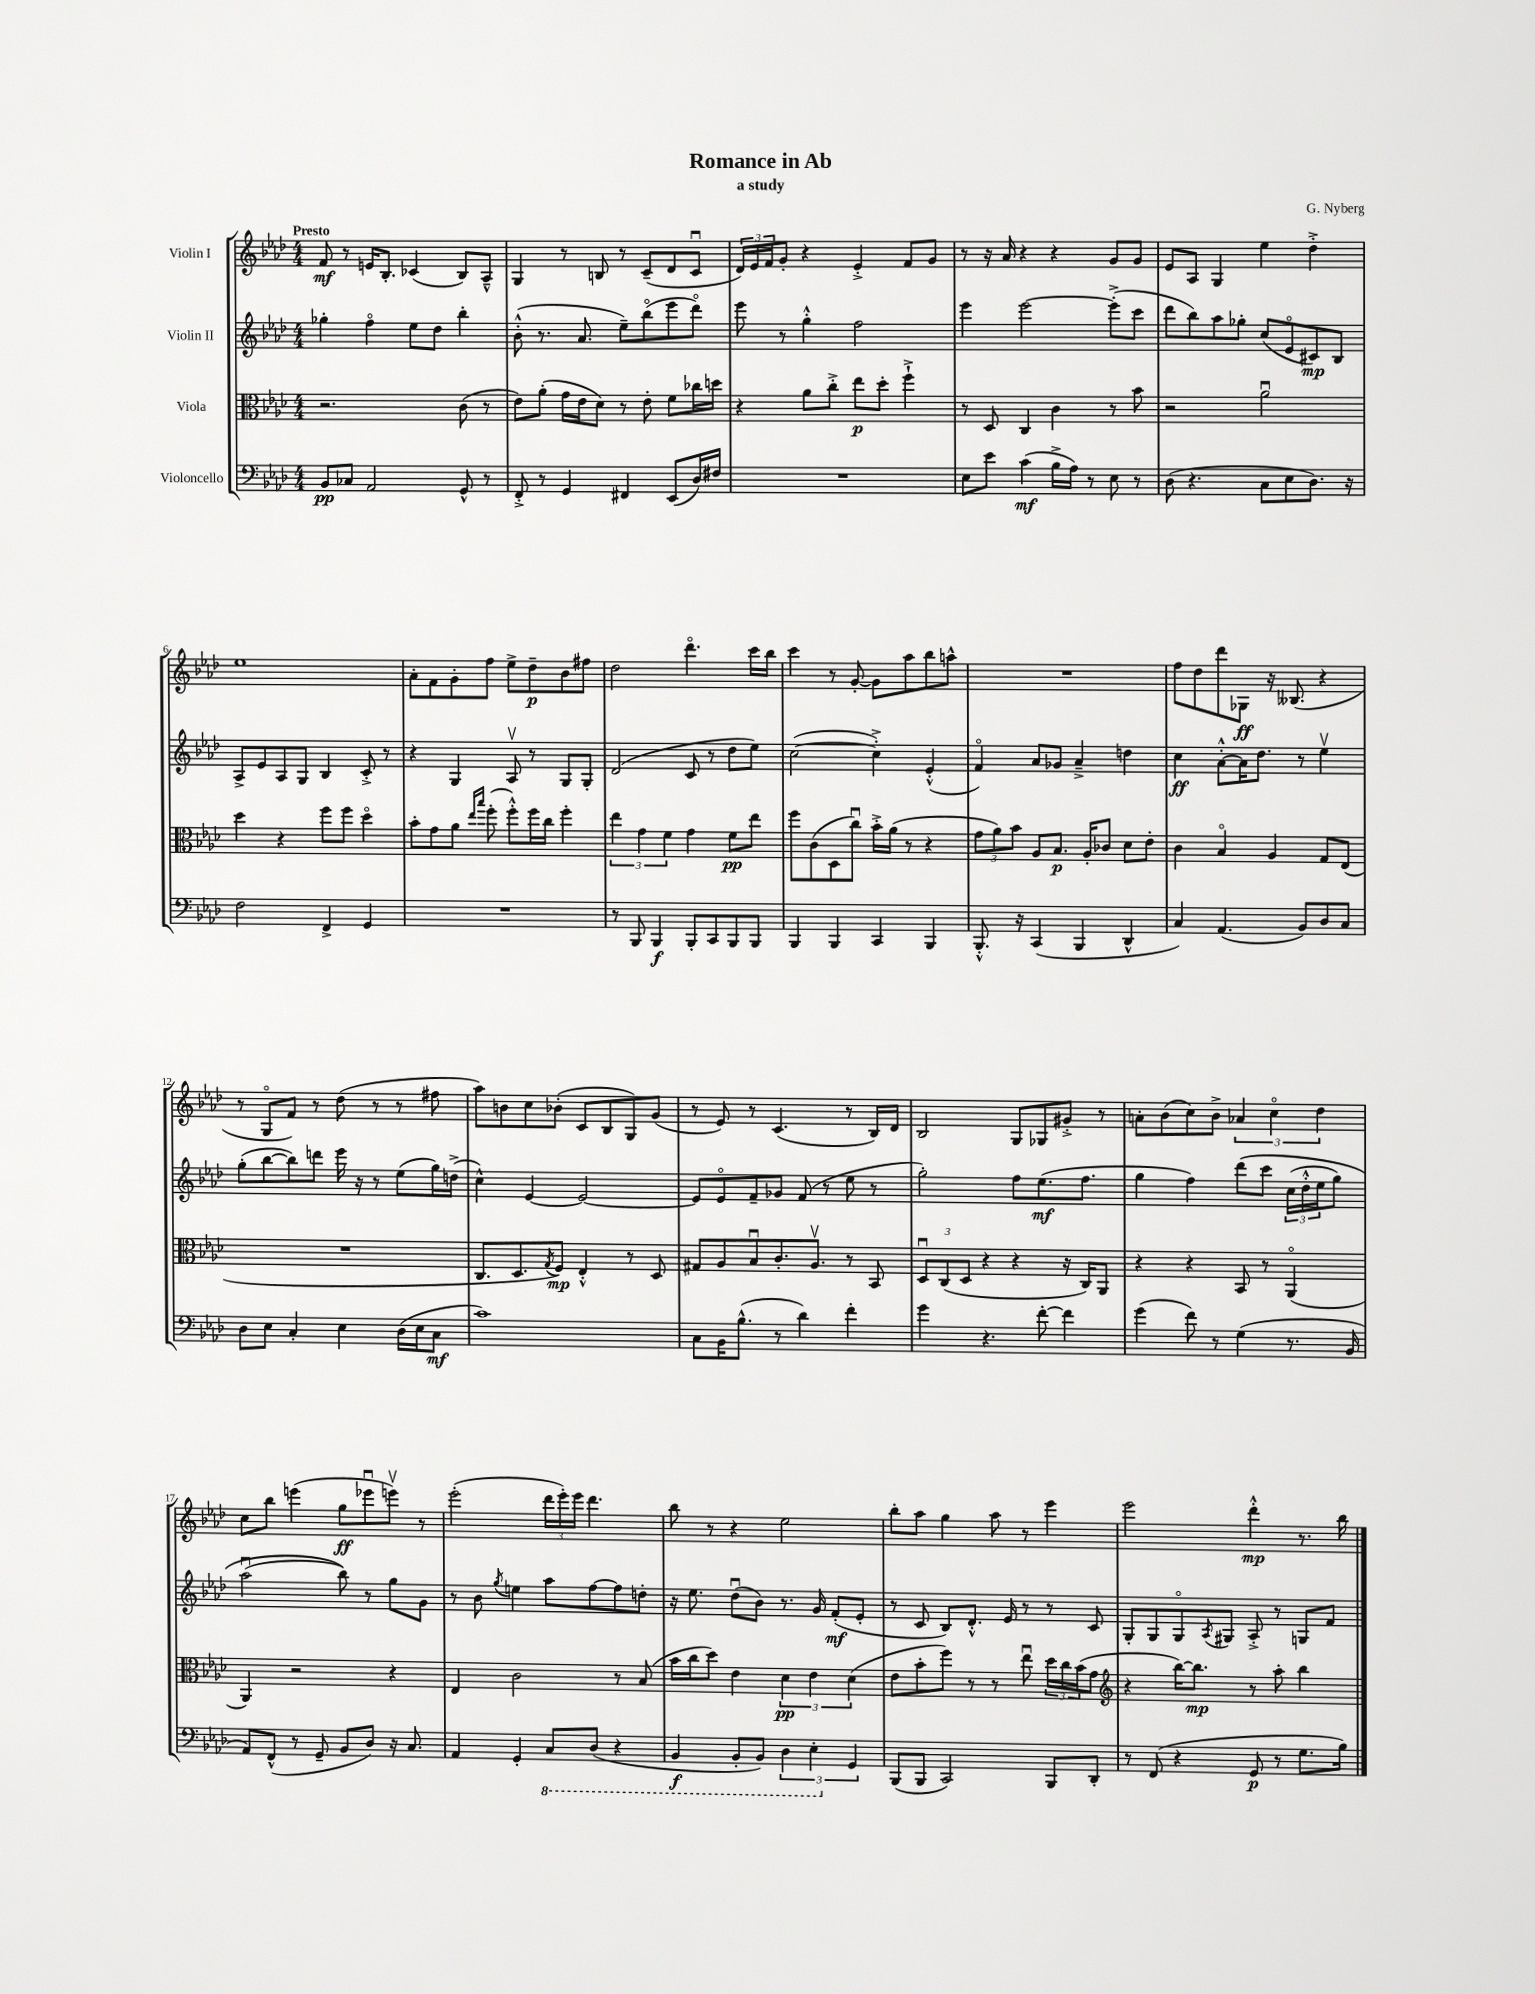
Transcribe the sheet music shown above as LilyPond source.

\header { title = "Romance in Ab" composer = "G. Nyberg" subtitle = "a study" }
<<
\new StaffGroup <<
\new Staff = "s0" \with { instrumentName = "Violin I" } {
    \clef treble \key aes \major \numericTimeSignature \time 4/4 \tempo "Presto"
    f'8\mf r8 e'16 bes8.-. ces'4( bes8) aes8---^ |
    g4 r8 b8 r8 c'8--( des'8 c'8\downbow |
    \tuplet 3/2 { des'16) ees'16 f'16 } g'8-. r4 ees'4-.-> f'8 g'8 |
    r8 r16 aes'16 r4 r4 g'8 g'8 |
    ees'8 aes8 g4 ees''4 des''4-.-> |
    ees''1 |
    aes'8-. f'8 g'8-. f''8 ees''8-> des''8--\p bes'8 fis''8 |
    des''2 des'''4.\flageolet c'''16 bes''16 |
    c'''4 r8 g'8~-. g'8 aes''8 bes''8 a''8-^ |
    R1 |
    f''8 des''8 des'''8 ges8\ff r16 beses8.( r4 |
    r8 g8\flageolet f'8) r8 des''8( r8 r8 fis''8 |
    aes''8) b'8 c''8 bes'8-.( c'8 bes8 g8) g'8( |
    r8 ees'8) r8 c'4.( r8 bes16) des'16 |
    bes2 g8 ges8 gis'8-.-> r8 |
    a'8-. bes'8( c''8) bes'8-> \tuplet 3/2 { aes'4 c''4\flageolet des''4 } |
    c''8 bes''8 e'''4( g''8\ff ees'''8\downbow e'''8\upbow) r8 |
    ees'''2-.( \tuplet 3/2 { des'''16 ees'''16-.) ees'''16 } des'''4. |
    bes''8 r8 r4 ees''2 |
    bes''8-. aes''8 g''4 aes''8 r8 ees'''4 |
    ees'''2 des'''4-.-^\mp r8. bes''16 \bar "|." |
}
\new Staff = "s1" \with { instrumentName = "Violin II" } {
    \clef treble \key aes \major \numericTimeSignature \time 4/4
    ges''4-. f''4\flageolet ees''8 des''8 bes''4-. |
    bes'8-.-^( r8. aes'8. ees''8--) bes''8\flageolet( ees'''8 des'''8\flageolet) |
    ees'''8 r8 g''4-.-^ f''2 |
    ees'''4 ees'''2~ ees'''8-.->( c'''8 |
    des'''8 bes''8) aes''8 ges''8-. c''8( ees'8\flageolet cis'8\mp) bes8 |
    aes8-> ees'8 aes8 g8 bes4 c'8-.-> r8 |
    r4 g4 aes8\upbow r8 g8 g8-. |
    des'2( c'8 r8 des''8 ees''8) |
    c''2~( c''4-.->) ees'4-.-^( |
    f'4\flageolet) aes'8 ges'8 aes'4---> d''4 |
    c''4\ff aes'8~-.-^ aes'16 des''8. r8 ees''4\upbow |
    g''8-.( bes''8~ bes''8) d'''8 ees'''16 r16 r8 ees''8( g''16) d''16->( |
    c''4-^) ees'4~ ees'2~ |
    ees'8 ees'8\flageolet f'8-- ges'8 f'8( r8 ees''8 r8 |
    g''2-.) f''8 ees''8.\mf( f''8. |
    g''4 f''4) des'''8\( c'''8 \tuplet 3/2 { c''16( des''16-.-^ ees''16 } g''8) |
    aes''2\downbow( bes''8)\) r8 g''8 g'8 |
    r8 bes'8 \acciaccatura { g''8 } e''4 aes''8 f''8~ f''8 d''8-. |
    r16 ees''8. des''8\downbow( bes'8) r8. g'16 f'8-.\mf( ees'8-. |
    r8 c'8 bes8) des'8.-.-^ ees'16 r8 r8 c'8 |
    g8-. g8 g8\flageolet \acciaccatura { aes8 } gis8 aes8-.-> r8 g8 f'8 \bar "|." |
}
\new Staff = "s2" \with { instrumentName = "Viola" } {
    \clef alto \key aes \major \numericTimeSignature \time 4/4
    r2. c'8( r8 |
    ees'8) aes'8-.( g'16 ees'16 des'8) r8 ees'8-. f'8 ces''16 d''16 |
    r4 aes'8 c''8-.-> ees''8\p des''8-. f''4-!-> |
    r8 des8 c4 c'4 r8 bes'8 |
    r2 aes'2\downbow |
    des''4 r4 f''8 f''8 des''4\flageolet |
    bes'8-. g'8 aes'8 \grace { ees''16 bes''16 } f''8-.( f''8-.-^) f''16 c''16 f''4-. |
    \tuplet 3/2 { ees''4 g'4 f'4 } g'4 f'8\pp ees''8 |
    f''8 c'8( des8 c''8\downbow) bes'16-.-> aes'16( r8 r4 |
    \tuplet 3/2 { g'8 aes'8) bes'8 } aes8 bes8.\p aes16-. ces'8 des'8 ees'8-. |
    c'4 bes4\flageolet aes4 g8 ees8( |
    R1 |
    c8. des8. \acciaccatura { g8 } f8\mp) ees4-.-^ r8 des8 |
    gis8 aes8 bes8\downbow c'8.-. aes8.\upbow r8 bes,8 |
    \tuplet 3/2 { des8\downbow c8( des8 } r4 r4 r16 c16) aes,8 |
    r4 r4 bes,8 r8 aes,4\flageolet( |
    aes,4) r2 r4 |
    ees4 c'2 r8 bes8( |
    bes'16 c''16 des''8) ees'4 \tuplet 3/2 { des'4\pp ees'4 des'4( } |
    ees'8 bes'8-. f''8) r8 r8 ees''8\downbow \tuplet 3/2 { des''16 c''16 bes'16( } g'8 |
    \clef treble r4 bes''16~) bes''8.\mp r8 aes''8-. bes''4 \bar "|." |
}
\new Staff = "s3" \with { instrumentName = "Violoncello" } {
    \clef bass \key aes \major \numericTimeSignature \time 4/4
    bes,8\pp ces8 aes,2 g,8-^ r8 |
    f,8-.-> r8 g,4 fis,4 ees,8( des16) fis16 |
    R1 |
    ees8 ees'8 c'4\mf( bes16-> aes16) r8 ees8 r8 |
    des8( r4. c8 ees8 des8.) r16 |
    f2 f,4-> g,4 |
    R1 |
    r8 bes,,8 bes,,4\f bes,,8-. c,8 bes,,8 bes,,8 |
    bes,,4 bes,,4 c,4 bes,,4 |
    bes,,8.-.-^ r16 c,4( bes,,4 des,4-^ |
    c4) aes,4.( bes,8) des8 c8 |
    des8 ees8 c4-. ees4 des16( ees16 c8\mf |
    c'1) |
    c8 bes,16 bes8.-^( r8 des'4) f'4-. |
    g'4 r4. f'8~-. f'4 |
    g'4( f'8) r8 g4( r8. bes,16 |
    aes,8) f,8-^( r8 g,8-- bes,8 des8) r16 c8. |
    aes,4 g,4-. \ottava #-1 c,8 des,8( r4 |
    bes,,4\f bes,,8-. bes,,8) \tuplet 3/2 { des,4 ees,4-. \ottava #0 g,4 } |
    bes,,8( bes,,8 c,2) bes,,8 des,8-. |
    r8 f,8( r4 g,8\p r8 g8. bes16) \bar "|." |
}
>>
>>
